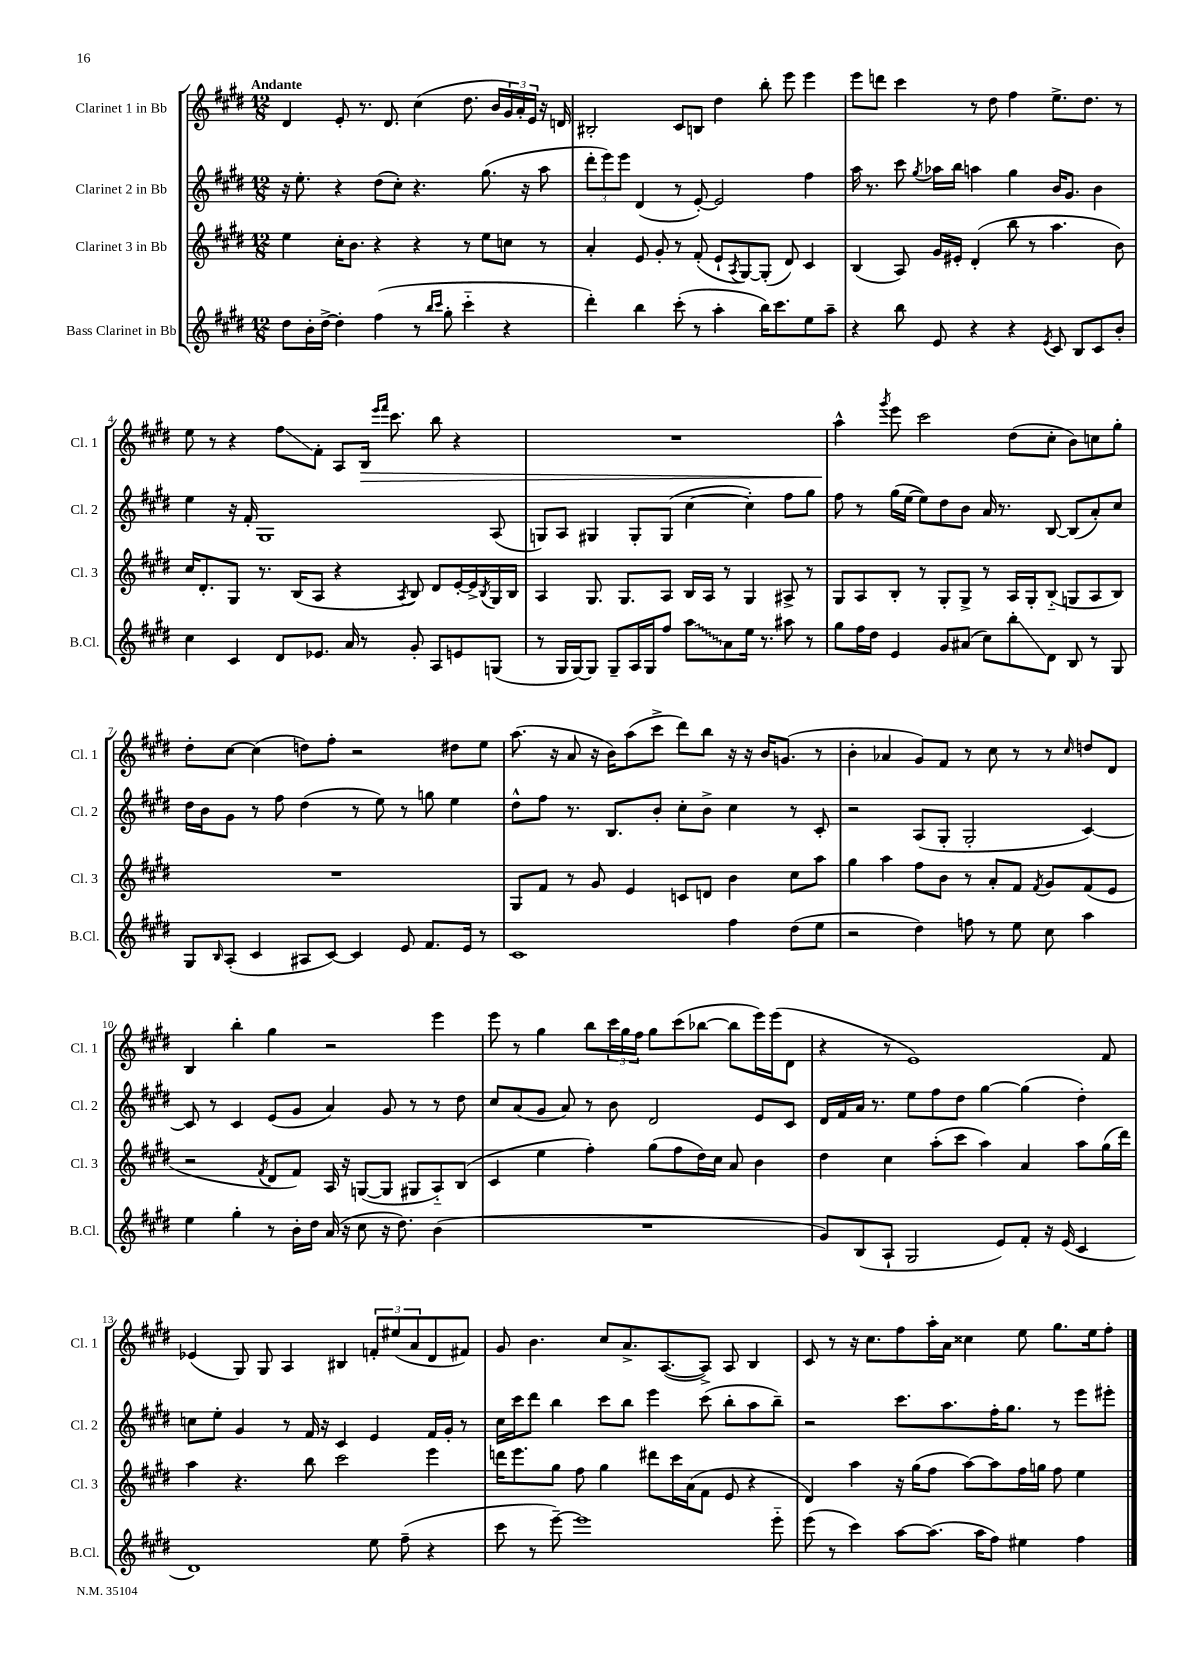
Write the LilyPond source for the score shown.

<<
\new StaffGroup <<
\new Staff = "s0" \with { instrumentName = "Clarinet 1 in Bb" shortInstrumentName = "Cl. 1" } {
    \clef treble \key e \major \numericTimeSignature \time 12/8 \tempo "Andante"
    dis'4 e'8-. r8. dis'8. cis''4( dis''8. b'16 \tuplet 3/2 { gis'16) a'16-. e'16 } r16 d'16 |
    bis2-. cis'8 b8 dis''4 b''8-. e'''8 e'''4 |
    e'''8 d'''8 cis'''4 r8 dis''8 fis''4 e''8.-> dis''8. r8 |
    e''8 r8 r4 fis''8\glissando fis'8-. a8 b16\> \grace { e'''16 fis'''16 } cis'''8. b''8 r4 |
    R1. |
    a''4-^\! \acciaccatura { gis'''8 } e'''8 cis'''2 dis''8( cis''8-. b'8) c''8 gis''8-. |
    dis''8-. cis''8~ cis''4( d''8) fis''8-. r2 dis''8 e''8 |
    a''8.( r16 a'8 r16 b'16) a''8( cis'''8-> dis'''8) b''8 r16 r16 b'16 g'8.( r8 |
    b'4-. aes'4 gis'8) fis'8 r8 cis''8 r8 r8 \grace { cis''16 } d''8 dis'8 |
    b4 b''4-. gis''4 r2 e'''4 |
    e'''8 r8 gis''4 b''8 \tuplet 3/2 { cis'''16 gis''16 fis''16 } gis''8 cis'''8( bes''8~ bes''8 e'''16) e'''16( dis'8 |
    r4 r8 e'1) fis'8 |
    ees'4( gis8) gis8 a4 bis4 \tuplet 3/2 { f'8-. eis''8( a'8 } dis'8 fis'8) |
    gis'8 b'4. cis''8 a'8.-> a8.~( a8->) a8 b4 |
    cis'8 r8 r16 cis''8. fis''8 a''16-. a'16 cisis''4 e''8 gis''8. e''16 fis''8-. \bar "|." |
}
\new Staff = "s1" \with { instrumentName = "Clarinet 2 in Bb" shortInstrumentName = "Cl. 2" } {
    \clef treble \key e \major \numericTimeSignature \time 12/8
    r16 e''8.-. r4 dis''8( cis''8-.) r4. gis''8.( r16 a''8 |
    \tuplet 3/2 { dis'''8-. e'''8) e'''8 } dis'4( r8 e'8~-.) e'2 fis''4 |
    a''16 r8. cis'''8 \acciaccatura { gis''8 } aes''16 b''16 a''4 gis''4 b'16 gis'8. b'4 |
    e''4 r16 fis'16-. gis1 a8( |
    g8) a8 gis4 gis8-. gis8( cis''4~ cis''4-.) fis''8 gis''8 |
    fis''8 r8 gis''16( e''16~ e''8) dis''8 b'8 a'16 r8. b8~ b8( a'8-.) cis''8 |
    dis''16 b'16 gis'8 r8 fis''8 dis''4( r8 e''8) r8 g''8 e''4 |
    dis''8-^ fis''8 r8. b8. b'8-. cis''8-. b'8-> cis''4 r8 cis'8-. |
    r2 a8( gis8-. gis2-. cis'4~) |
    cis'8 r8 cis'4 e'8( gis'8 a'4) gis'8 r8 r8 dis''8 |
    cis''8 a'8( gis'8 a'8) r8 b'8 dis'2 e'8 cis'8 |
    dis'16 fis'16 a'16 r8. e''8 fis''8 dis''8 gis''4~ gis''4( dis''4-.) |
    c''8 e''8-. gis'4 r8 fis'16 r16 cis'4 e'4 fis'16 gis'16-. r8 |
    cis''16 cis'''16 dis'''8 b''4 cis'''8 b''8 e'''4 cis'''8( b''8-. a''8 b''8--) |
    r2 cis'''8. a''8. fis''16-. gis''8. r8 e'''8 eis'''8-. \bar "|." |
}
\new Staff = "s2" \with { instrumentName = "Clarinet 3 in Bb" shortInstrumentName = "Cl. 3" } {
    \clef treble \key e \major \numericTimeSignature \time 12/8
    e''4 cis''16-. b'8. r4 r4 r8 e''8 c''8 r8 |
    a'4-. e'8 gis'8-. r8 fis'8-.( e'8-! \acciaccatura { a8 } gis8~) gis8-.( dis'8) cis'4 |
    b4( a8) gis'16 eis'16-. dis'4-.( b''8 r8 a''4. b'8) |
    cis''16 dis'8.-. gis8 r8. b16( a8 r4 \acciaccatura { a8 } b8) dis'8 e'16~-. e'16-> \acciaccatura { b8 } gis16 b16 |
    a4 gis8. gis8. a8 b16 a16 r8 gis4 ais8-> r8 |
    gis8 a8 b8-. r8 gis8-. gis8-> r8 a16 gis16-. b8-_( g8 a8 b8) |
    R1. |
    gis8 fis'8 r8 gis'8 e'4 c'8 d'8 b'4 cis''8 a''8 |
    gis''4 a''4 fis''8 b'8 r8 a'8-. fis'8 \acciaccatura { fis'8 } gis'8 fis'8( e'8 |
    r2 \acciaccatura { fis'8 } dis'8 fis'8) a16 r16 g8~( g8 gis8 a8-_) b8( |
    cis'4 e''4 fis''4-.) gis''8( fis''8 dis''16) cis''16 a'8 b'4 |
    dis''4 cis''4 a''8-.( cis'''8 a''4) a'4 a''8 gis''16( dis'''16) |
    a''4 r4. b''8 cis'''2 e'''4 |
    d'''16 e'''8. gis''8 fis''8 gis''4 dis'''8 cis'''16 a'16( fis'8 e'8 r4 |
    dis'4) a''4 r16 gis''16( fis''8 a''8~) a''8 fis''16 g''16 fis''8 e''4 \bar "|." |
}
\new Staff = "s3" \with { instrumentName = "Bass Clarinet in Bb" shortInstrumentName = "B.Cl." } {
    \clef treble \key e \major \numericTimeSignature \time 12/8
    dis''8 b'16-. dis''16~-> dis''4-. fis''4( r8 \grace { b''16 cis'''16 } gis''8-. cis'''4-_ r4 |
    dis'''4-.) b''4 cis'''8-.( r8 a''4-. b''16) cis'''8. e''8 a''8-- |
    r4 b''8 e'8 r4 r4 \acciaccatura { e'8 } cis'8 b8 cis'8 b'8-. |
    cis''4 cis'4 dis'8 ees'8. a'16 r8 gis'8-. a8 e'8 g8( |
    r8 gis16 gis16~) gis8 gis8-- a16 gis16 fis''8 \once \override Glissando.style = #'zigzag a''8\glissando a'8 e''16 r8. ais''8 r8 |
    gis''8 fis''16 dis''16 e'4 gis'8 ais'8( cis''8) b''8-.\glissando dis'8 b8 r8 gis8 |
    gis8 \grace { b16 } a8-.( cis'4 ais8 cis'8~) cis'4 e'8 fis'8. e'16 r8 |
    cis'1 fis''4 dis''8( e''8 |
    r2 dis''4) f''8 r8 e''8 cis''8 a''4 |
    e''4 gis''4-. r8 b'16-. dis''16 a'16( r16 cis''8 r16 dis''8.) b'4( |
    R1. |
    gis'8) b8( a8-! gis2 e'8) fis'8-. r16 e'16( cis'4 |
    dis'1) e''8 fis''8--( r4 |
    cis'''8 r8 e'''8~--) e'''1 e'''8-_ |
    e'''8( r8 cis'''4) a''8~ a''8.( a''16 fis''8) eis''4 fis''4 \bar "|." |
}
>>
>>
